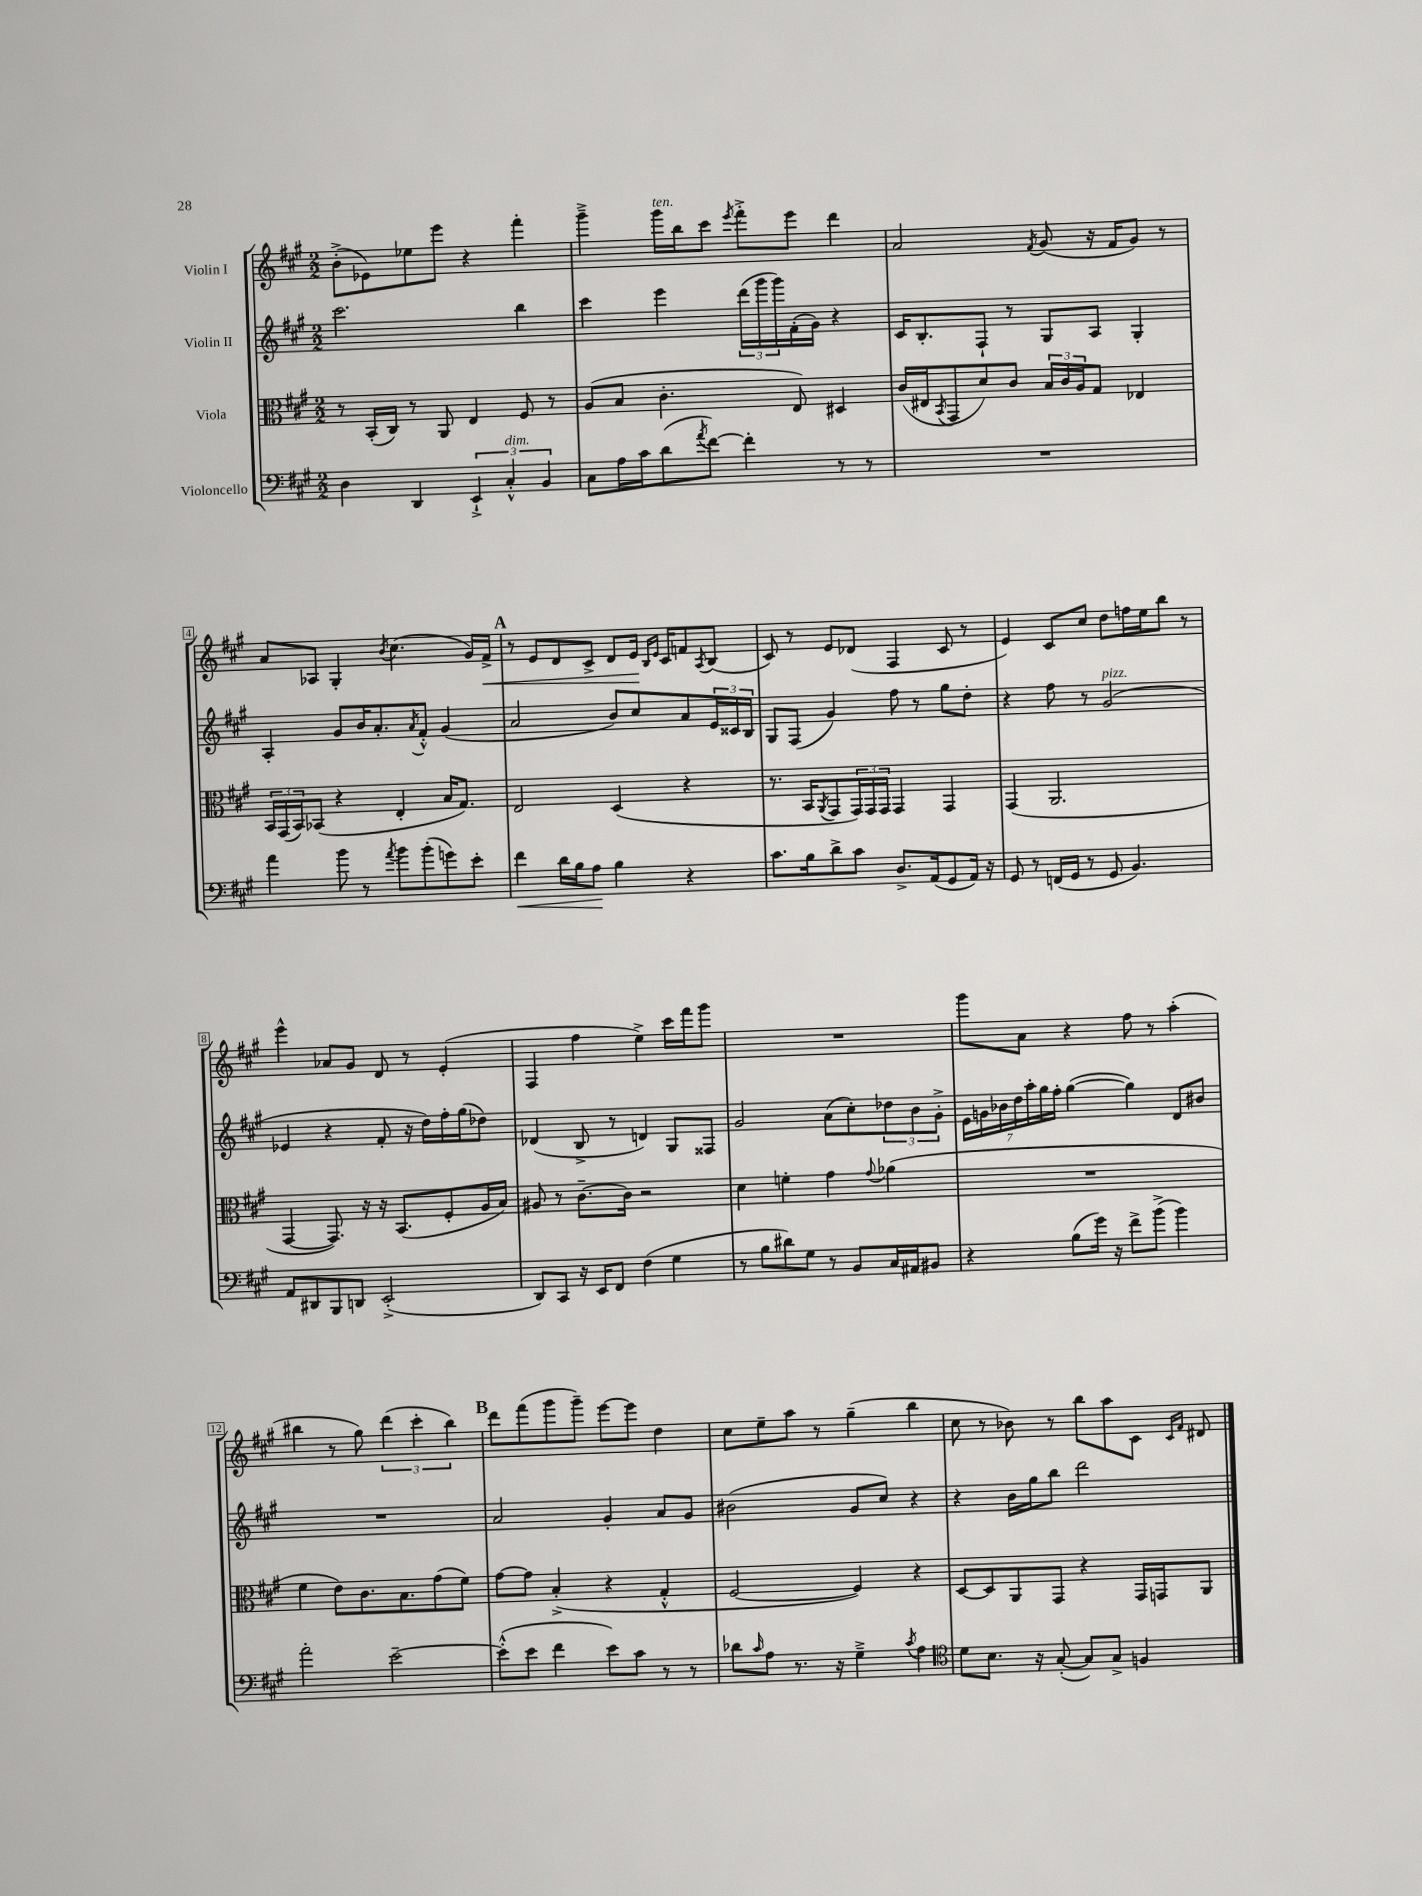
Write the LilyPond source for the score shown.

<<
\new StaffGroup <<
\new Staff = "s0" \with { instrumentName = "Violin I" } {
    \clef treble \key a \major \numericTimeSignature \time 2/2
    b'8-.->( ees'8) ees''8 e'''8 r4 fis'''4-. |
    gis'''4---> gis'''16^\markup { \italic "ten." } b''16 cis'''8 \acciaccatura { e'''8 } fis'''8-.-> e'''8 d'''4 |
    a'2 \acciaccatura { fis'8 } gis'8( r16 fis'16 gis'8) r8 |
    a'8 aes8 gis4-. \acciaccatura { b'8 } cis''4.( gis'16) fis'16->\< |
    \mark \markup { \bold "A" } r8 e'8 d'8 cis'8-> d'8 e'16\! \grace { b16 e'16 } cis'16 f'8 \acciaccatura { a8 } b8( |
    cis'8) r8 e'8 des'8( fis4 cis'8 r8 |
    e'4) cis'8 cis''8 d''8 f''16 e''16 b''8 r8 |
    e'''4-^ aes'8 gis'8 d'8 r8 e'4-.( |
    fis4 fis''4 e''4->) cis'''16 fis'''16 gis'''8 |
    R1 |
    gis'''8 a'8 r4 fis''8 r8 a''4-.( |
    bis''4 r8 gis''8) \tuplet 3/2 { d'''4( cis'''4-. bis''4) } |
    \mark \markup { \bold "B" } d'''8 fis'''8( gis'''8 gis'''8--) e'''8~ e'''8 d''4 |
    cis''8 e''8-- a''8 r8 gis''4--( b''4 |
    cis''8 r8 bes'8) r8 b''8 a''8 cis'8 \grace { cis'16 fis'16 } dis'8 \bar "|." |
}
\new Staff = "s1" \with { instrumentName = "Violin II" } {
    \clef treble \key a \major \numericTimeSignature \time 2/2
    cis'''2. b''4 |
    cis'''4 e'''4 \tuplet 3/2 { d'''16( gis'''16 gis'''16) } fis'16-.( gis'16) r4 |
    cis'16 b8.-. fis8-! r8 gis8 a8 gis4-. |
    a4-. gis'8 b'16 a'8.-. \acciaccatura { a'8 } fis'8-.-^ gis'4( |
    \mark \markup { \bold "A" } a'2 b'8) cis''8 a'8 \tuplet 3/2 { e'16 cisis'16 b16 } |
    gis8 fis8( gis'4) fis''8 r8 gis''8 d''8-. |
    r4 fis''8 r8 gis'2^\markup { \italic "pizz." }( |
    ees'4 r4 fis'8-. r16 d''16) fis''16-. gis''16( des''8) |
    des'4( b8-> r8 d'4) gis8 fisis8 |
    gis'2 a'8( cis''8-.) \tuplet 3/2 { des''8 b'8 gis'8-.-> } |
    \tuplet 7/4 { e'16 g'16 bes'16 d''16 a''16-. gis''16 fis''16-. } gis''4~( gis''4) d'8 bis'8 |
    R1 |
    \mark \markup { \bold "B" } a'2 gis'4-. a'8 gis'8 |
    bis'2( gis'8 cis''8) r4 |
    r4 b'16 gis''16 b''8 d'''2 \bar "|." |
}
\new Staff = "s2" \with { instrumentName = "Viola" } {
    \clef alto \key a \major \numericTimeSignature \time 2/2
    r8 b,16-.( cis16) r8 a,8 e4 fis8 r8 |
    a8( b8 cis'4.-. e8) dis4 |
    cis'16( eis16 \acciaccatura { b,8 } gis,8 d'8) cis'8 \tuplet 3/2 { b16 cis'16 a16 } gis8 ees4 |
    \tuplet 3/2 { b,16 gis,16( b,16) } bes,8( r4 e4-. b16 gis8.) |
    \mark \markup { \bold "A" } e2 d4( r4 |
    r8. b,16 \acciaccatura { a,8 } gis,8 \tuplet 3/2 { gis,16) gis,16 gis,16 } gis,4 gis,4 |
    gis,4( a,2. |
    gis,4~ gis,8.) r16 r16 b,8.( fis8-. a16 b16) |
    ais8 r8 cis'8.~-- cis'16 r2 |
    d'4 f'4-. gis'4 \appoggiatura { gis'8 } aes'4( |
    R1 |
    fis'4 e'8) cis'8. b8. gis'8( fis'8) |
    \mark \markup { \bold "B" } gis'8~ gis'8 b4-.->( r4 gis4-.-^ |
    fis2~ fis4) r4 |
    d8~ d8 a,8 gis,8 r4 gis,16 g,16 a,8 \bar "|." |
}
\new Staff = "s3" \with { instrumentName = "Violoncello" } {
    \clef bass \key a \major \numericTimeSignature \time 2/2
    d4 d,4 \tuplet 3/2 { e,4-!-> cis4-.-^^\markup { \italic "dim." } b,4 } |
    cis8 a16 cis'16 d'8( \acciaccatura { a'8 } fis'8~) fis'4-. r8 r8 |
    R1 |
    a'4 b'8 r8 \acciaccatura { a'8 } b'8 b'8-.( g'8) e'8-. |
    \mark \markup { \bold "A" } fis'4\< d'16 b16 a8\! b4 r4 |
    cis'8. b16 d'8-> cis'8 d8.-> a,16( gis,8 a,16) r16 |
    gis,8 r8 f,16( gis,16 r8 gis,8 b,4.) |
    a,8 dis,8 b,,8 d,8 e,2-.->( |
    d,8) cis,8 r16 e,16 fis,8 fis4( gis4 |
    r8 b8 dis'8) gis8 r8 b,8 cis16 ais,16 bis,8 |
    r4 b8( gis'16) r16 fis'8-> b'8->( b'4) |
    a'2-. e'2~-- |
    \mark \markup { \bold "B" } e'8-.-^( e'8 fis'4 e'8) cis'8 r8 r8 |
    des'8 \grace { cis'16 } a8 r8. r16 gis4---> \acciaccatura { cis'8 } a4 |
    \clef tenor d'8 b8. r16 gis8~-.( gis8) gis8-> f4 \bar "|." |
}
>>
>>
\layout { \context { \Score \override BarNumber.stencil = #(make-stencil-boxer 0.1 0.3 ly:text-interface::print) } }
